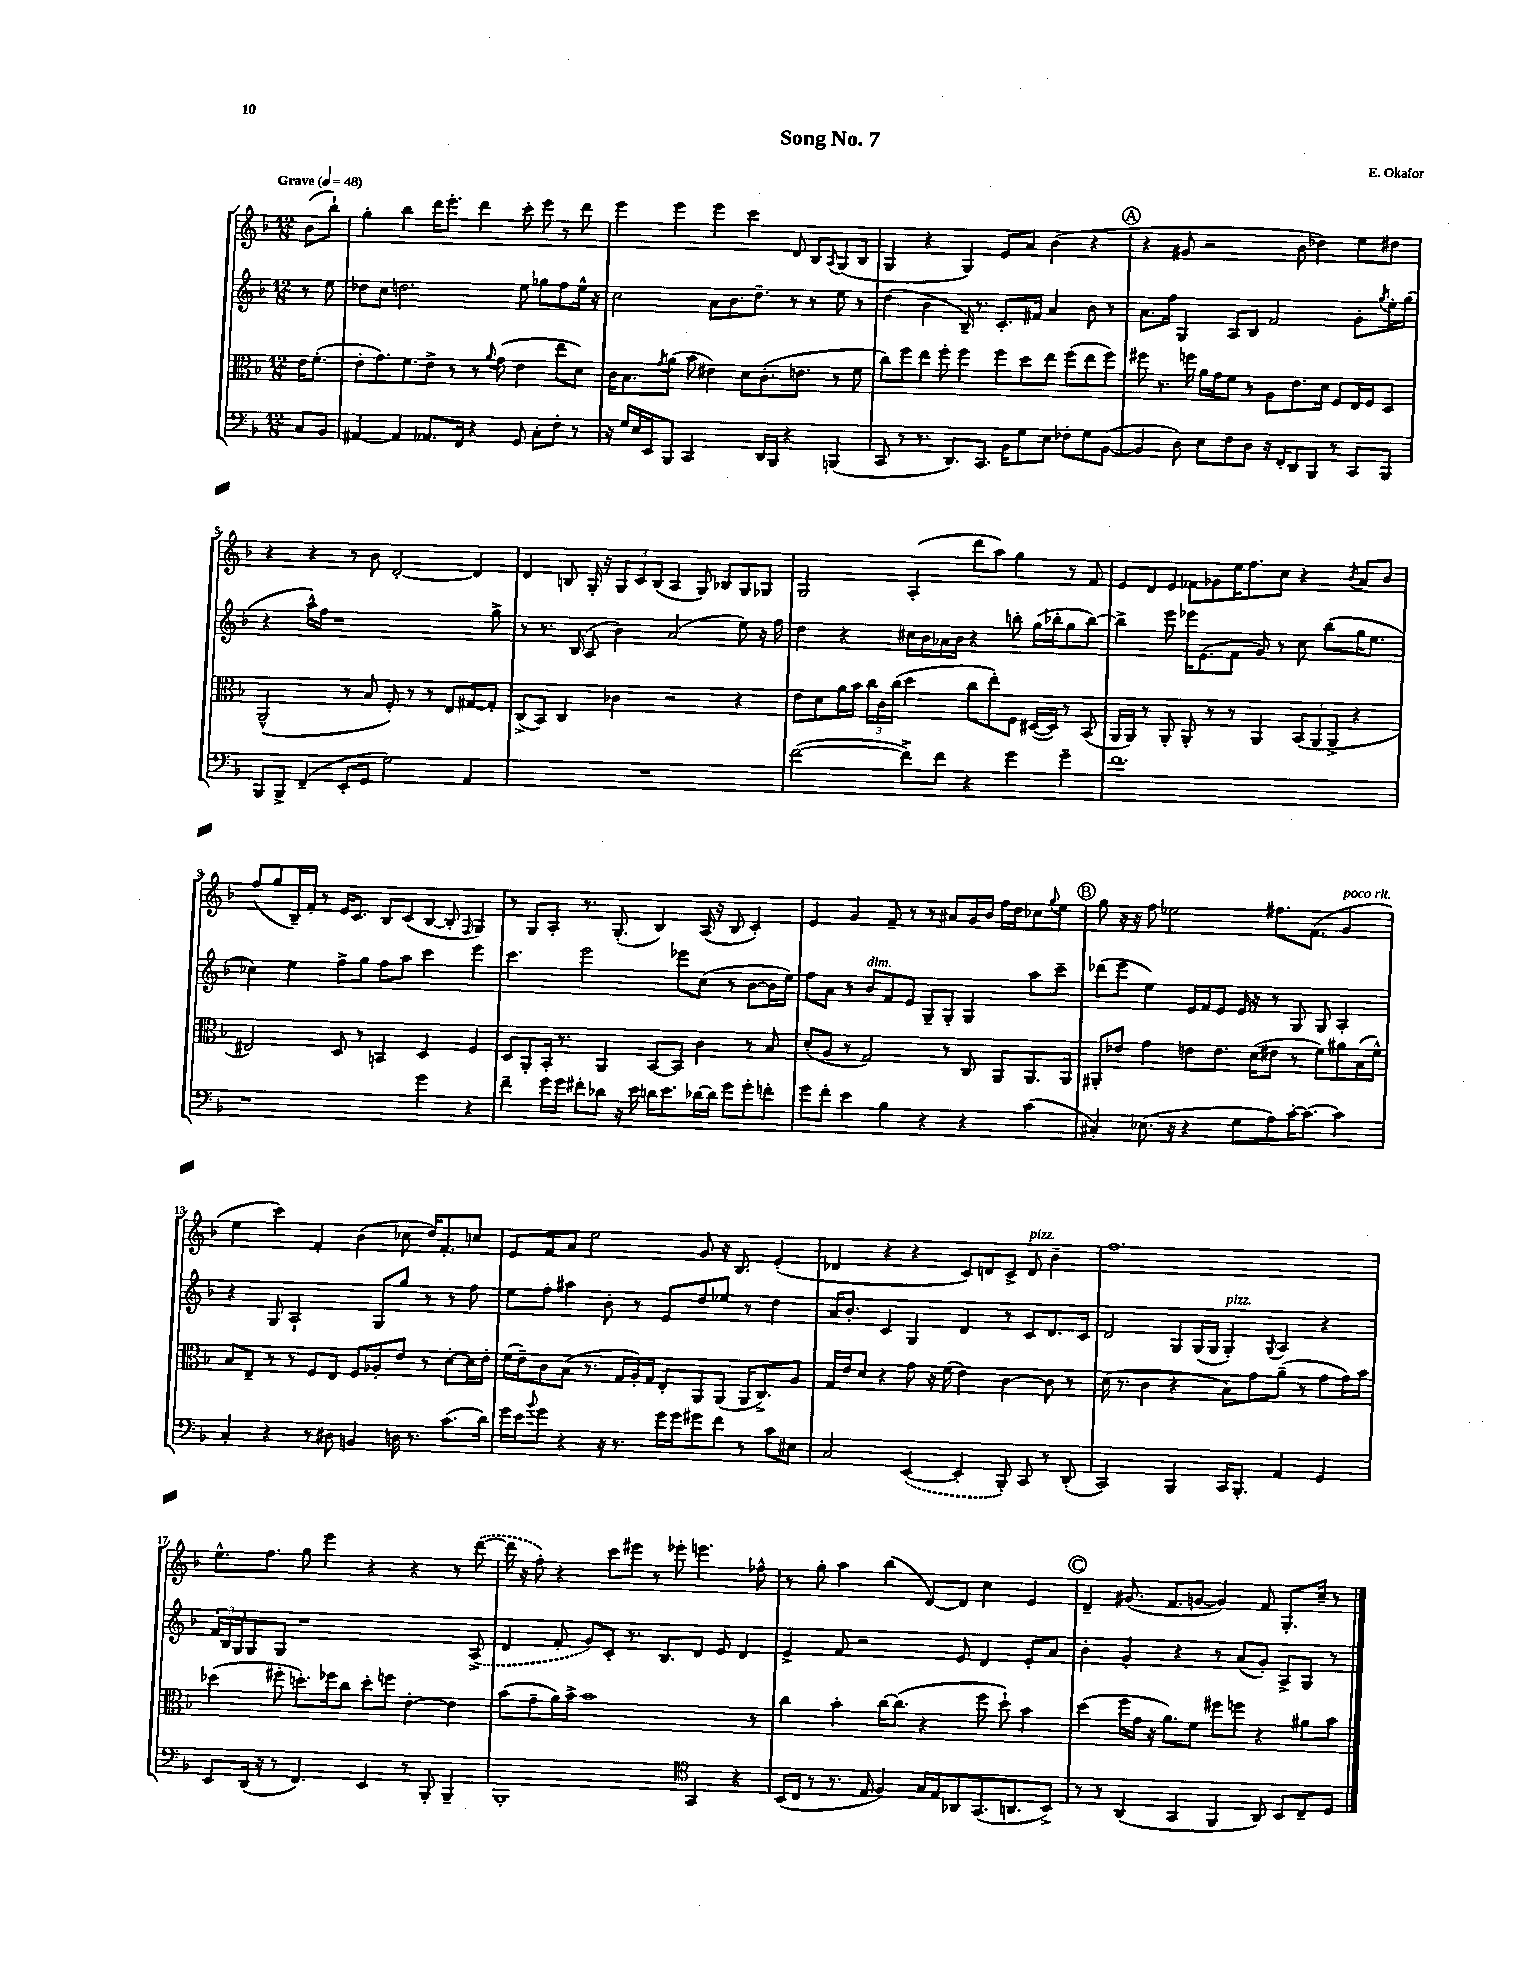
\header { title = "Song No. 7" composer = "E. Okafor" }
<<
\new StaffGroup <<
\new Staff = "s0" {
    \clef treble \key f \major \numericTimeSignature \time 12/8 \partial 4 \tempo "Grave" 4 = 48
    bes'8( bes''8-!) |
    g''4-. bes''4 d'''16 e'''8.-. d'''4 c'''8-. e'''8 r8 d'''8 |
    e'''4 e'''4 e'''4 c'''4 d'8 bes8 \acciaccatura { a8 } g8( bes8 |
    g4 r4 g4) e'8 a'8 bes'4( r4 |
    \mark \markup { \circle "A" } r4 gis'8 r2 bes'8 des''4) e''8 dis''8 |
    r4 r4 r8 bes'8 d'2~-. d'4 |
    d'4 b8 g16-. r16 \tuplet 3/2 { g8 c'8 b8( } a4 g8) bes8 g8 ges8 |
    g2 a4-.( d'''8 a''8) g''4 r8 f'8 |
    e'8 d'8 e'8 fes'8 ges'8 e''16 f''8. c''8 r4 \acciaccatura { bes'8 } a'8 bes'8 |
    f''8( g''8 bes16--) f'16-. r8 e'16 c'8. bes8 c'8( bes8~ bes8-. \grace { f16 } g4) |
    r8 g8 a8-. r8. g8.-.( bes4) a16( r16 bes8 c'4-.) |
    e'4 g'4 f'8-- r8 r8 ais'8 g'16 bes'16 f''16 d''16 ces''8 \appoggiatura { g''8 } e''8 |
    \mark \markup { \circle "B" } g''8 r16 r16 f''8 ees''2 fis''8. f'8.( g'4^\markup { \italic "poco rit." } |
    e''4 c'''4) f'4-. bes'4( ces''8 d''16) f'8.-. c''8 |
    e'8 f'8 a'8 e''2 g'8 r16 bes8. e'4-.( |
    des'4 r4 r4 c'8) d'8 c'8-> d'8^\markup { \italic "pizz." } bes'4-- |
    f''1. |
    e''8.-^ f''8. g''8 e'''4 r4 r4 r8 \once \slurDashed d'''8~( |
    d'''16 r16 f''8-.) r4 c'''8 eis'''8 r8 ees'''8-. e'''4. fes''8-^ |
    r8 g''8-. a''4 bes''4( d'8~) d'8 c''4 e'4 |
    \mark \markup { \circle "C" } d'4-- gis'8.( f'8. g'8~ g'4) f'8 g8.-. c''16-- r8 \bar "|." |
}
\new Staff = "s1" {
    \clef treble \key f \major \numericTimeSignature \time 12/8 \partial 4
    r8 e''8 |
    des''8 c''8 d''2. e''8 ges''8 f''8 e''16-^ r16 |
    c''2 a'8 bes'8. d''8.-- r8 r8 e''8 r8 |
    d''4( bes'4 bes16--) r8. c'8.-. fis'16 a'4 bes'8 r8 |
    \mark \markup { \circle "A" } a'8. f''16 g4 a8 bes8 f'2 g'8-. \acciaccatura { g''8 } e''16-. g''16( |
    r4 a''16-^) f''16 r1 g''8-> |
    r8 r8. bes16( a8 bes'4) a'2( e''8) r16 f''16 |
    d''4 r4 cis''16 bes'16 aes'16 bes'16 r4 b''8-. g''16( bes''16-. g''8 bes''8~) |
    bes''4-> e'''8 ees'''16 e'8.( f'8 g'8) r8 c''8 bes''8( g''16 e''8. |
    ces''4) e''4 f''8-> g''8 f''8 a''8 c'''4 e'''4 |
    c'''4. e'''2 ees'''8 c''8( r8 bes'8~ bes'16 e''16) |
    f''8 a'8 r8 bes'8^\markup { \italic "dim." } f'8 e'8 g8-- g8-. g4 a''8 c'''8-- |
    \mark \markup { \circle "B" } des'''8( e'''8 e''4) e'16 f'16 e'8 e'16 r16 r8 g8 g8 a4-. |
    r4 g8 a2-! g8 g''8 r8 r8 f''8 |
    e''8 f''8-. ais''4 bes'8-. r8 e'8 d''8 ees''8 r8 d''4 |
    a'16 bes'8.-. c'4 g4 d'4 r8 c'8 d'8. c'16 |
    d'2 g8 g16( g16 g4-.^\markup { \italic "pizz." }) \appoggiatura { g8 } a4 r4 |
    \tuplet 3/2 { f'16 bes16 g16 } g8 g8 r1 \once \slurDashed a8->( |
    d'4 f'8-. g'8) c'8-. r8. bes8. d'8 e'8 d'4 |
    e'4-> f'8 r2 e'8 d'4 e'8-. a'8 |
    \mark \markup { \circle "C" } bes'4-. g'4-. r4 r8 a'8( g'8-.) a8-> g8 r8 \bar "|." |
}
\new Staff = "s2" {
    \clef alto \key f \major \numericTimeSignature \time 12/8 \partial 4
    e'16 f'8.-.( |
    e'8-. g'8.) f'8. e'8-> r8 r8 \appoggiatura { a'8 } g'8( e'4 e''8 d'8) |
    c'16 bes8. \acciaccatura { g'8 } a'8( bes'8 eis'4) d'8 c'8.-.( e'8. r8 f'8 |
    c''8) f''8 e''8 f''8-. f''4 f''8 d''8 e''8 f''8( e''8 f''8) |
    \mark \markup { \circle "A" } fis''8 r8. f''16 a'16 g'16 f'8 r8 a8 e'8. d'16 f8 e16 f16 d8 |
    a,2-^( r8 bes8 f8-.) r8 r8 e8 gis8~ gis8-. |
    c8->( bes,8) c4 ces'4 r2 r4 |
    e'8 d'8 a'16 bes'16 \tuplet 3/2 { c''16 c'16 c''16( } d''4 c''8 e''8-.) f8 dis16~( dis16) r8 bes,8( |
    a,16 a,16) r8 a,8-. a,8-. r8 r8 a,4 \tuplet 3/2 { bes,8( a,8 a,8-> } r4 |
    eis2) d8 r8 b,4 d4 f4 |
    d8 a,8-. bes,16-. r8. a,4 bes,8~ bes,8 c'4 r8 bes8 |
    d'8-.( a8 r8 g2) r8 c8 a,8 a,8. a,16 |
    \mark \markup { \circle "B" } ais,8-. ees'8 g'4 e'8 e'8. d'16( eis'8 r8 f'8) ais'8 bes16( f'16-^) |
    bes8 e8-- r8 r8 f8 e8 f8 aes8-. e'8 r8 d'8~-. d'16 e'16-. |
    f'16( e'16--) c'8 bes8( r8. g16 a16-.) g16 e8-. a,8 a,8( a,16 c8.->) a8 |
    g16 e'16 d'8 r4 g'8 r16 f'16( e'4) c'4~ c'8 r8 |
    d'16( r8. c'4 r4 bes8) g'8 a'8--( r8 g'8 g'16) bes'16 |
    des''4( fis''8-. d''8.-.) fes''16 c''8 d''8-. f''8 e'4~-. e'4 |
    bes'8( g'8-- a'16) bes'16-> bes'1 r8 |
    c''4 bes'4-. c''16~ c''8.( r4 f''8 d''8-!) bes'4 |
    \mark \markup { \circle "C" } d''4( f''16 g'16 r16 a'8.) f'8 fis''8 f''8 r4 ais'8 bes'8 \bar "|." |
}
\new Staff = "s3" {
    \clef bass \key f \major \numericTimeSignature \time 12/8 \partial 4
    c8 bes,8 |
    ais,4~ ais,4 aes,8. f,16 r4 g,8 c8-. f8-. r8 |
    r16 g16 e16 e,16 bes,,8 c,2 d,16 bes,,16 r4 b,,4( |
    c,8 r8 r8. d,8.) c,8. bes,16 g8 e8 fes8-. g8 bes,8~( |
    \mark \markup { \circle "A" } bes,4 d8) e8 f8 d8 r16 f,16-. d,8 bes,,8 r8 c,8 bes,,8 |
    bes,,8 bes,,8-> f,4--( e,8-. g,8 g2) a,4 |
    R1. |
    f'2~( f'8->) f'8 r4 g'4 g'4-- |
    f'1. |
    r1 g'4 r4 |
    f'4-- g'16 g'16 fis'8-. des'8 r16 e'16 d'16 e'8. des'16~ des'16 g'8 g'8-. f'8-. |
    g'8 f'8-. e'4 bes4 r4 r4 c'4( |
    \mark \markup { \circle "B" } cis4-.) ees8.( r16 r4 g8 a8) c'16~-. c'8.~ c'4 |
    c4-. r4 r8 dis8 b,4 d16 r8. c'8.( d'16) |
    g'16 e'16 \appoggiatura { bes'8 } g'8 r4 r16 r8. g'16 g'16 gis'8 f'8 r8 c'8 eis8 |
    c2 \once \slurDashed e,4~( e,4-. bes,,8-.) c,8 r8 d,8-.( |
    c,2) bes,,4 c,16 bes,,8.-. a,4 g,4 |
    e,8 d,16( r16 r8 f,4.) e,4 r8 bes,,8-. bes,,4-- |
    bes,,1-. \clef tenor g,4 r4 |
    bes,16( c16 r8 r8. e16 f4) g16 e16 aes,8 g,8.( a,8. bes,8->) |
    \mark \markup { \circle "C" } r8 r8 a,4( g,4 f,4 a,8) bes,8 c8-- d8 \bar "|." |
}
>>
>>
